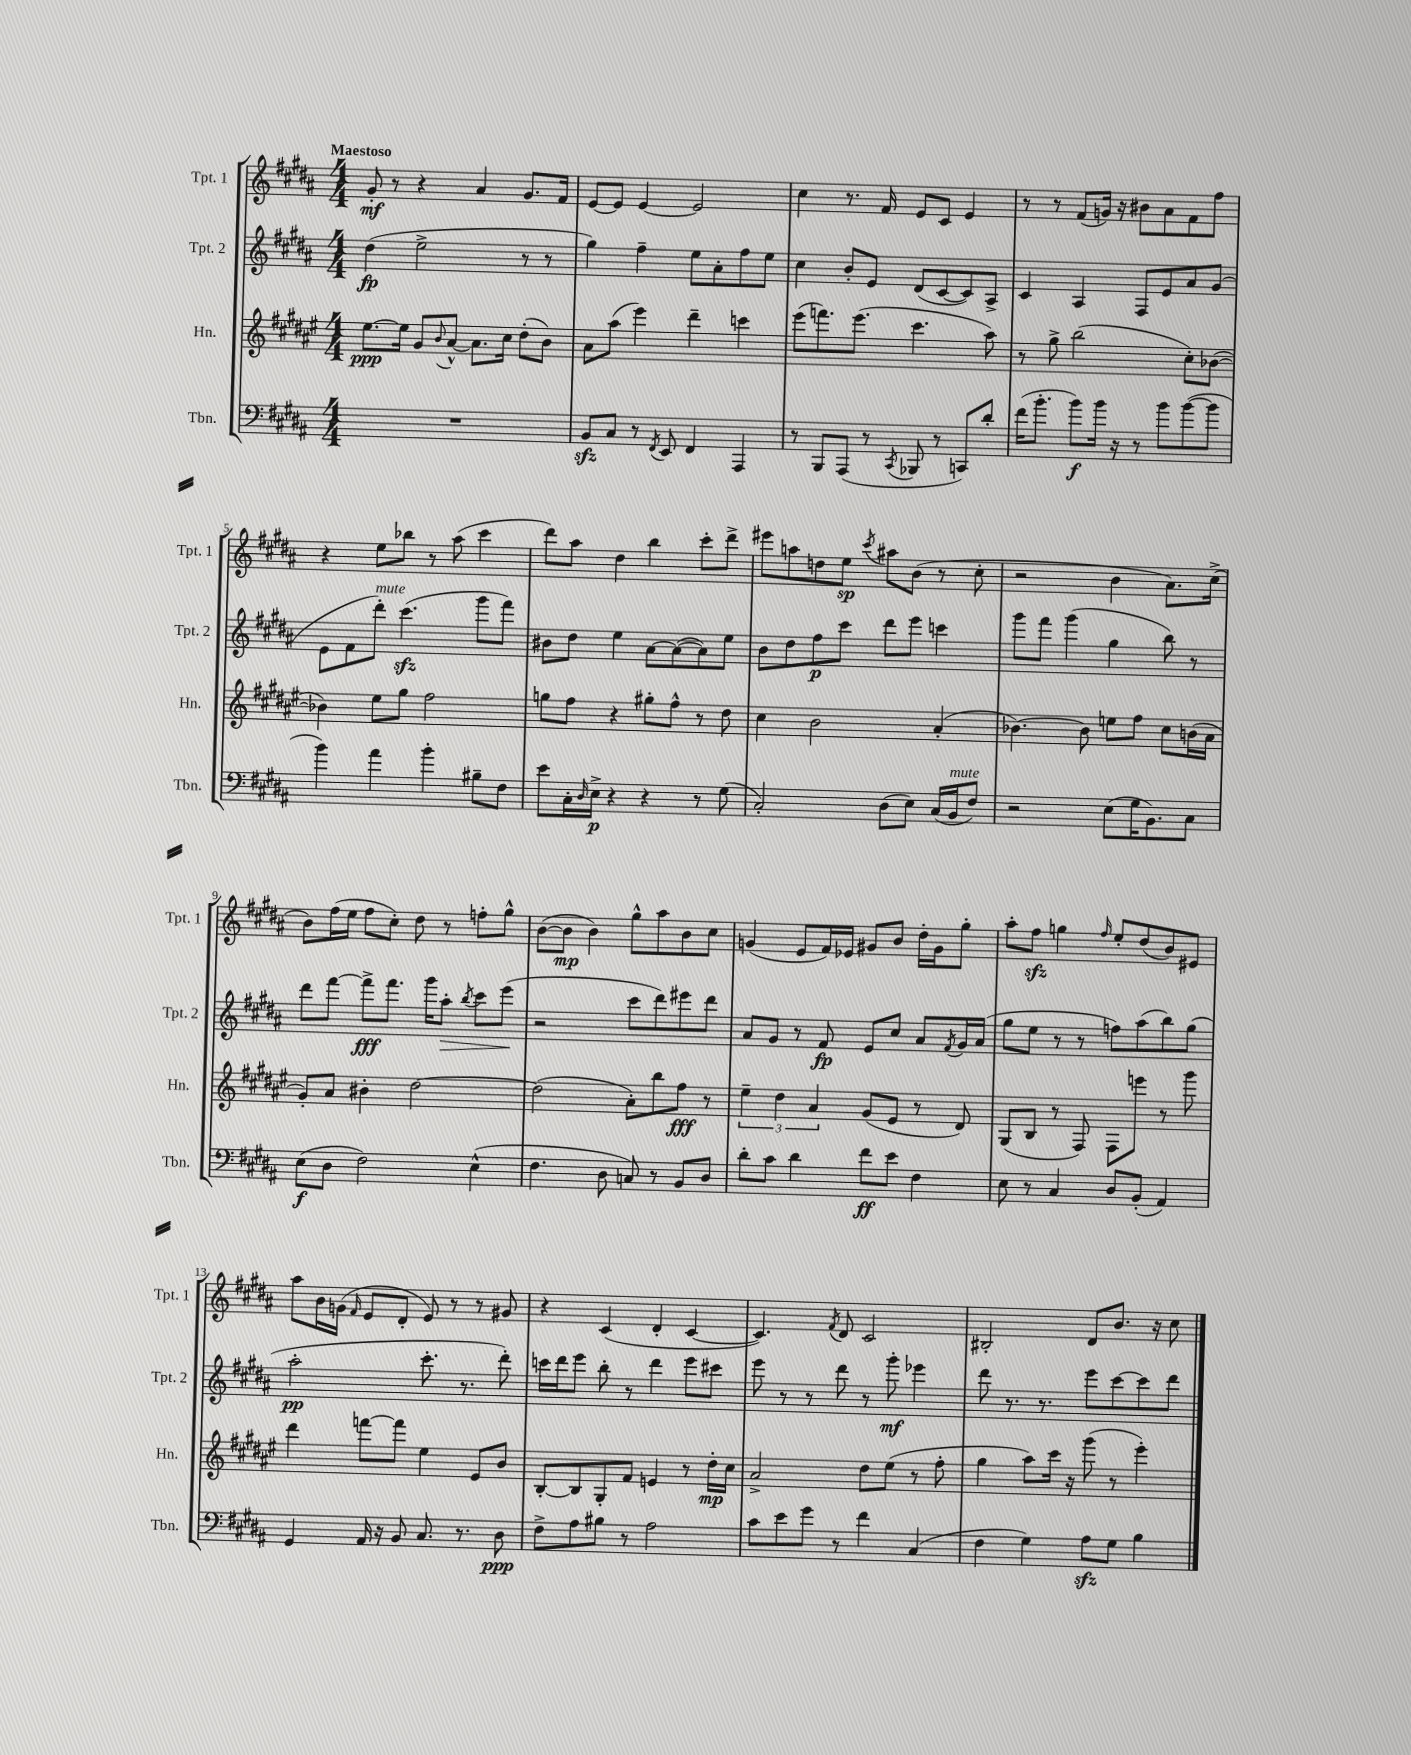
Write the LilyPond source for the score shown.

<<
\new StaffGroup <<
\new Staff = "s0" \with { instrumentName = "Tpt. 1" shortInstrumentName = "Tpt. 1" } {
    \clef treble \key b \major \numericTimeSignature \time 4/4 \tempo "Maestoso"
    gis'8-.\mf r8 r4 ais'4 gis'8. fis'16 |
    e'8~ e'8 e'4~ e'2 |
    cis''4 r8. fis'16 e'8 cis'8 e'4 |
    r8 r8 fis'8( g'16) r16 bis'8 ais'8 fis'8 fis''8 |
    r4 e''8 bes''8 r8 ais''8( cis'''4 |
    dis'''8) ais''8 dis''4 b''4 cis'''8-. dis'''8-> |
    eis'''8 a''8 d''8 e''8\sp \acciaccatura { cis'''8 } ais''8 b'8( r8 cis''8-. |
    r2 b'4 ais'8.) cis''16->( |
    b'8) fis''16( e''16 fis''8 cis''8-.) dis''8 r8 f''8-. gis''8-^ |
    b'8~( b'8\mp b'4) gis''8-^ ais''8 b'8 cis''8 |
    g'4( e'8 fis'16) ees'16 gis'8 b'8 dis''16-. gis'16 gis''8-. |
    ais''8-. fis''8\sfz g''4 \grace { fis''16 } e''8-. dis''8( b'8) eis'8 |
    ais''8 b'16 g'16( \grace { fis'16 } e'8 dis'8-. e'8) r8 r8 gis'8 |
    r4 cis'4( dis'4-. cis'4~ |
    cis'4.) \acciaccatura { fis'8 } dis'8 cis'2 |
    bis2-. dis'8 b'8. r16 cis''8 \bar "|." |
}
\new Staff = "s1" \with { instrumentName = "Tpt. 2" shortInstrumentName = "Tpt. 2" } {
    \clef treble \key b \major \numericTimeSignature \time 4/4
    dis''4\fp( e''2-> r8 r8 |
    gis''4) fis''4-- e''8 ais'8-. fis''8 e''8 |
    cis''4 b'8-. e'8 dis'8( cis'8~ cis'8) ais8-> |
    cis'4 ais4 fis8 e'8 ais'8 gis'8( |
    e'8 fis'8 dis'''8-.^\markup { \italic "mute" }) cis'''4.\sfz( gis'''8 fis'''8) |
    bis'8 dis''8 e''4 ais'8~ ais'8~( ais'8) e''8 |
    b'8 dis''8 fis''8\p cis'''8 dis'''8 e'''8 c'''4 |
    gis'''8 fis'''8 gis'''4( gis''4 b''8) r8 |
    dis'''8 fis'''8~ fis'''8->\fff fis'''8. gis'''16 ais''8-.\> \acciaccatura { b''8 } cis'''8 e'''8\!( |
    r2 cis'''8 dis'''8) eis'''8 dis'''8 |
    ais'8 gis'8 r8 fis'8\fp e'8 cis''8 ais'8 \acciaccatura { fis'8 } gis'16 ais'16( |
    gis''8 e''8 r8 r8 f''8) ais''8( b''8) gis''8( |
    ais''2-.\pp cis'''8.-. r8. dis'''8-.) |
    c'''16 dis'''16 e'''8 b''8-. r8 dis'''4 e'''8 cis'''8 |
    e'''8 r8 r8 dis'''8 r8 gis'''8-.\mf ees'''4 |
    dis'''8 r8. r8. e'''8 cis'''8~ cis'''8 dis'''8 \bar "|." |
}
\new Staff = "s2" \with { instrumentName = "Hn." shortInstrumentName = "Hn." } {
    \clef treble \key fis \major \numericTimeSignature \time 4/4
    eis''8.~\ppp eis''16 gis'8 \appoggiatura { b'8 } ais'8~-^ ais'8. cis''16 dis''8-.( b'8) |
    ais'8 ais''8( eis'''4) dis'''4-- c'''4 |
    eis'''8( f'''8.) eis'''8.( cis'''4. ais''8) |
    r8 gis''8-> b''2( cis''8-.) bes'8~( |
    bes'4) eis''8 gis''8 fis''2 |
    g''8 fis''8 r4 gis''8-. fis''8-^ r8 dis''8 |
    cis''4 b'2 ais'4-.( |
    bes'4.~) bes'8 e''8 fis''8 cis''8 b'16( ais'16 |
    gis'8-.) ais'8 bis'4-. dis''2~ |
    dis''2( ais'8-.) b''8 fis''8\fff r8 |
    \tuplet 3/2 { eis''4-- dis''4 ais'4 } gis'8( eis'8 r8 dis'8) |
    gis8( b8 r8 fis8) fis8 e'''8 r8 gis'''8 |
    dis'''4 f'''8~ f'''8 eis''4 eis'8 b'8 |
    b8~-. b8 gis8-. fis'8 e'4 r8 dis''16-.\mp cis''16 |
    ais'2-> dis''8 eis''8( r8 fis''8-. |
    gis''4 ais''8) cis'''16 r16 gis'''8( r8 eis'''4-.) \bar "|." |
}
\new Staff = "s3" \with { instrumentName = "Tbn." shortInstrumentName = "Tbn." } {
    \clef bass \key b \major \numericTimeSignature \time 4/4
    R1 |
    b,8\sfz cis8 r8 \acciaccatura { fis,8 } e,8 fis,4 ais,,4 |
    r8 b,,8 ais,,8( r8 \acciaccatura { cis,8 } bes,,8 r8 c,8) dis'8-. |
    fis'16( b'8.-. b'8\f) b'16 r16 r8 b'8 b'8~( b'8 |
    b'4) ais'4 b'4-. bis8-- fis8 |
    e'8 cis16-. \grace { dis16 } e16->\p r4 r4 r8 gis8( |
    cis2-.) dis8( e8) cis16( b,16^\markup { \italic "mute" } fis8) |
    r2 e8( gis16 b,8.) cis8 |
    e8\f( dis8 fis2) e4-^( |
    fis4. dis8 c8) r8 b,8 dis8 |
    dis'8-. cis'8 dis'4 fis'8\ff e'8 fis4 |
    e8 r8 cis4 dis8 b,8-.( ais,4) |
    gis,4 ais,16 r16 b,8 cis8. r8. dis8\ppp |
    fis8-> ais8 bis8 r8 ais2 |
    cis'8 e'8 gis'8 r8 fis'4 cis4( |
    fis4 gis4) ais8\sfz gis8 b4 \bar "|." |
}
>>
>>
